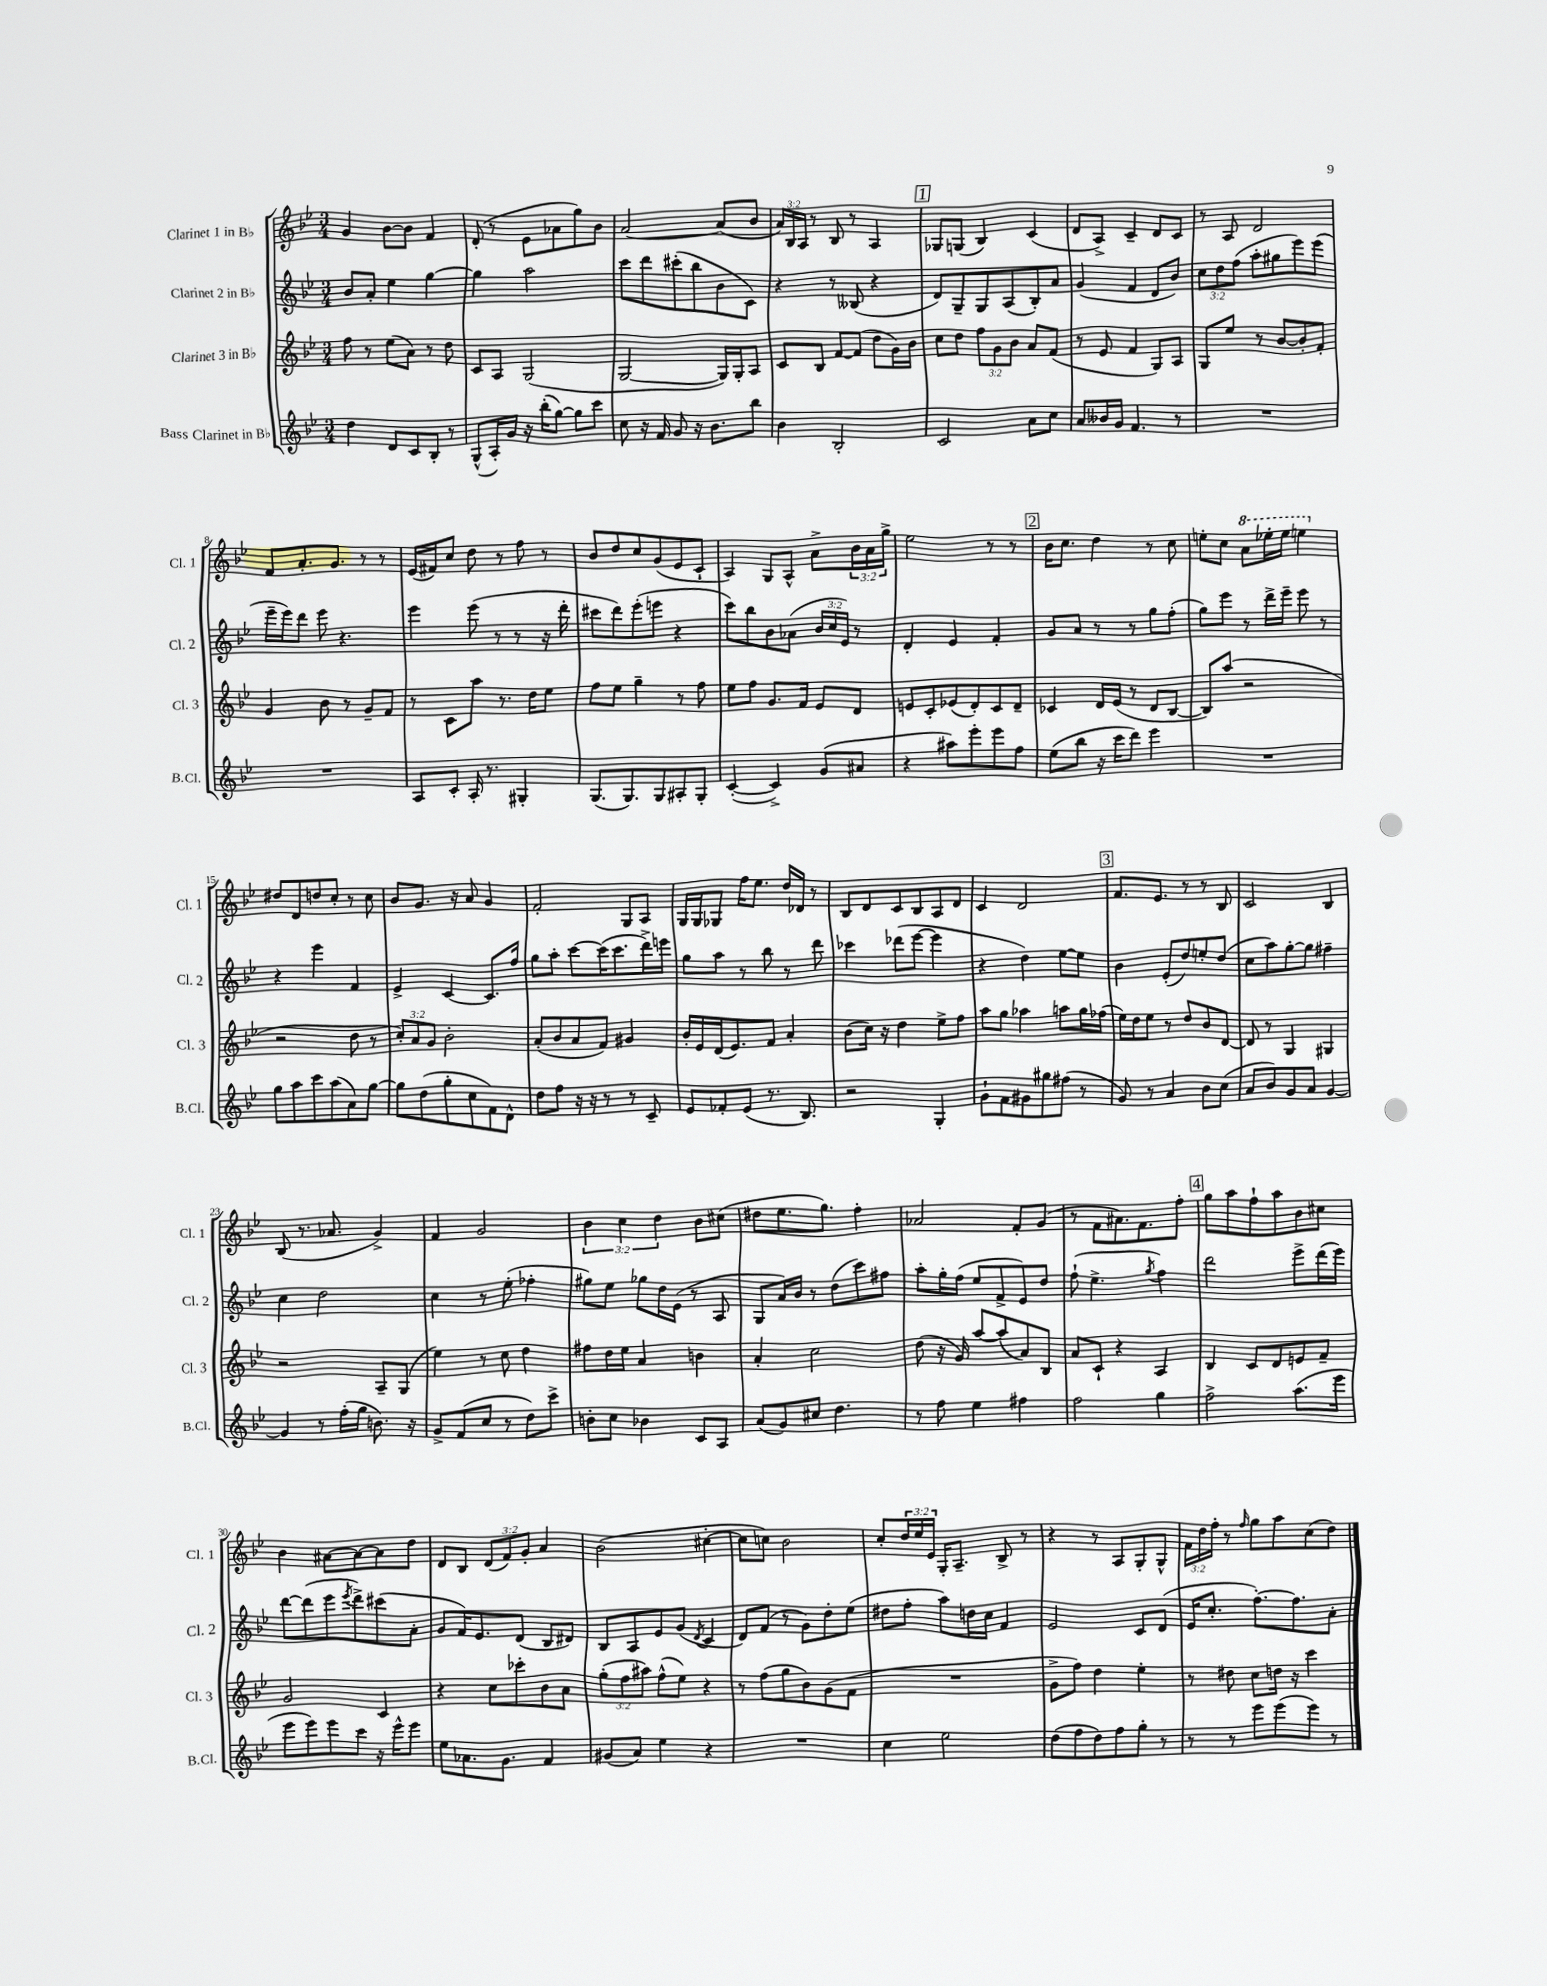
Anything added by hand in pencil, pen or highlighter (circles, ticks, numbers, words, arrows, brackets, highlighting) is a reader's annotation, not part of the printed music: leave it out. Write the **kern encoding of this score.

**kern	**kern	**kern	**kern
*staff4	*staff3	*staff2	*staff1
*clefG2	*clefG2	*clefG2	*clefG2
*k[b-e-]	*k[b-e-]	*k[b-e-]	*k[b-e-]
*M3/4	*M3/4	*M3/4	*M3/4
4dd	8ff	8b-	4g
.	8r	8a'	.
8d	(8ee-	4ee-	[8b-
8c	8a)	.	8b-]
8B-'	8r	[4gg	4f
8r	8dd	.	.
=	=	=	=
(8G^^	8c	4gg]	(8d'
16A')	8A	.	8r
16g	.	.	.
16r	(2G	2aa	8e-
(16bb-'	.	.	.
[8gg)	.	.	8a-
8gg]	.	.	8gg)
8ccc	.	.	8b-
=	=	=	=
8cc	[2G	8ccc	[2a
16r	.	8ddd	.
16f	.	.	.
8g	.	(8ccc#'	.
16r	.	8bb-	.
8.b-	.	.	.
.	16G])	8b-	(8a]
.	16G'	.	.
8bb-	8A	8c)	8b-
=	=	=	=
4b-	8c	4r	24a)
.	.	.	24B-
.	.	.	24A
.	8B-	.	8r
2B-'	[8f	8r	8B-
.	(8f]	(8B--	8r
.	8dd	4r	4A
.	16g)	.	.
.	16b-	.	.
=	=	=	=
2c	8cc	8d)	8G-
.	8dd	8G~	(8G
.	12ff	8G	4B-)
.	12g	.	.
.	.	(8A	.
.	12b-	.	.
8a	8a	8B-')	(4c
8cc	(8f	8a	.
=	=	=	=
8a	8r	(4g	8d
16b--	8e-	.	8A^)
16g	.	.	.
4.f	4f	4f	4c~
.	8G)	8d	8d
8r	8A	8b-)	8c
=	=	=	=
2.r	8G	12cc	8r
.	.	12dd	.
.	8ee-	.	8A
.	.	(12ff	.
.	8r	8aa'	2d
.	[8b-	8gg#	.
.	8b-']	8eee-)	.
.	8f'	(8eee-	.
=	=	=	=
2.r	4g	16eee-~	8f
.	.	16eee-)	.
.	.	8ddd	8.a'
.	8b-	8eee-	.
.	.	.	8.g
.	8r	4.r	.
.	8g~	.	8r
.	8f	.	8r
=	=	=	=
8A	8r	4eee-	(16e-
.	.	.	16f#)
8c'	8c	.	8cc
16A'	8aa	(8eee-	8dd
8.r	.	.	.
.	8.r	8r	8r
4G#'	.	8r	8ff
.	16dd	.	.
.	8ee-	16r	8r
.	.	16ddd'	.
=	=	=	=
(8.G	8ff	8ccc#	8b-
.	8ee-	8ddd)	8dd
8.G)	.	.	.
.	4gg~	(8eee-'	8cc
8G	.	8eee	(8g
8A#'	8r	4r	8e-
8G'	8ff	.	8c`
=	=	=	=
([4c'	8ee-	8ccc)	4A)
.	8ff	8bb-	.
4c^])	8.g	8b-	8G
.	.	(8a-	8A^^
.	16f	.	.
(8g	8e-	24b-	8a^
.	.	24cc	.
.	.	24e-)	.
8a#	8d	8r	24b-
.	.	.	24a
.	.	.	24gg^
=	=	=	=
4r	8e	4d'	2ee-
.	8c'	.	.
8aa#)	(8e-	4e-	.
8eee-'	8d')	.	.
8eee-	8c	4f'	8r
8ff	8d~	.	8r
=	=	=	=
(8ee-	4c-	8g	16b-
.	.	.	8.cc
8bb-	.	8a	.
16r	16d	8r	4dd
16ccc	(16e-	.	.
8ddd)	8r	8r	.
4eee-	8d	8gg	8r
.	[8B-	(8ff'	8cc
=	=	=	=
2.r	8B-])	8gg)	8ee'
.	(8aa	8eee-	8cc
.	2r	8r	8aa
.	.	16ddd^	16eee-'
.	.	16eee-~	16eee-
.	.	8eee-	4eee
.	.	8r	.
=	=	=	=
8gg	2r	4r	8dd#
8aa	.	.	8d
8ccc	.	4eee-	8dd
(8aa	.	.	8cc'
8a)	8dd	4f	8r
[8gg	8r	.	8cc
=	=	=	=
8gg]	12cc')	4e-^	8b-
.	12a	.	.
(8dd	.	.	8.g
.	12g	.	.
8gg'	2b-'	[4c	.
.	.	.	16r
8cc	.	.	8a
8f)	.	8.c]	4g
8d^^	.	.	.
.	.	16ff	.
=	=	=	=
8dd	(8a'	8gg	2f'
8ff	8b-	8aa'	.
16r	8a	[8ccc	.
16r	.	.	.
8r	8f)	(16ccc]	.
.	.	8.ccc	.
8r	4g#	.	8G
8c~	.	16ddd^)	8A
.	.	16eee	.
=	=	=	=
8e-	16b-'	8gg	16G
.	16e-	.	16G
8f-'	(16d	8aa	8G-
.	8.e-)	.	.
(8e-	.	8r	16ff
.	.	.	8.ee-
8.r	8f	8bb-	.
.	4a'	8r	16dd
8.B-)	.	.	16d-
.	.	8ddd	8r
=	=	=	=
2r	(8b-	4ccc-	8B-
.	16cc)	.	8d
.	16r	.	.
.	4dd	(8ddd-	8c
.	.	[8eee-	8B-
4G'	8ee-^	4eee-]	8A
.	8ff	.	8d
=	=	=	=
8g`	8aa	4r	4c
8f	8gg	.	.
8g#	4aa-	4dd)	2d
8gg#	.	.	.
(8ff#	8aa	[8ee-	.
8r	16gg	8ee-]	.
.	(16ff-	.	.
=	=	=	=
8g)	16ee-)	4b-	8.f
.	16dd	.	.
8r	8ee-	.	.
.	.	.	8.e-
4a	8r	(8e-'	.
.	8dd	8dd)	8r
8b-	8b-	8ee'	8r
(8cc	[8d	(8dd	8B-
=	=	=	=
8a	8d]	8cc	2c
8b-)	8r	8aa)	.
8g	4G	[8gg'	.
8a	.	8gg]	.
[4g	4G#	4ff#~	4B-
=	=	=	=
4g]	2r	4cc	(8B-
.	.	.	8.r
8r	.	2dd	.
.	.	.	8.a-
(16ff'	.	.	.
16gg	.	.	.
8.b)	8A~	.	4g^)
.	(8G	.	.
16r	.	.	.
=	=	=	=
8g^	4ee-)	4cc	4f
(8f	.	.	.
8cc	8r	8r	2g
8r	8cc	(8ee-'	.
8dd)	4dd	4ff-'	.
8ccc^	.	.	.
=	=	=	=
8b'	8ff#	8gg#)	6b-
8cc	16dd	8ee-	.
.	.	.	6cc
.	16ee-	.	.
4b-	4a	8gg-	.
.	.	.	6dd
.	.	16dd	.
.	.	(16e-	.
8c	4b	8r	8b-
8A	.	8A	(8cc#
=	=	=	=
(8a	4a'	8G	8dd#
8g)	.	16a)	8.ee-
.	.	16b-	.
8cc#	2cc	8r	.
.	.	.	8.gg)
4.dd	.	(8dd	.
.	.	8ccc)	4ff'
.	.	8ff#	.
=	=	=	=
8r	(8dd	8aa'	2a-
8ff	16r	16gg'	.
.	16g)	(16ff	.
4ee-	[8aa	8ee-	.
.	(8aa]	8f^	.
4ff#	8a)	8e-)	8f'
.	8B-	8dd	(8g
=	=	=	=
2ff	8a	(8ff`	8r
.	8c`	4.ee-^	8f
.	4r	.	8.a#)
.	.	.	8.f
.	.	8qgg	.
4gg	4A	4ff)	.
.	.	.	8ff'
=	=	=	=
2ff^	4B-	2ddd	8gg
.	.	.	8aa
.	8c	.	8ff`
.	8d	.	8aa
(8.aa	8e	8eee-^	8b-
.	8f~	(16ddd	8cc#
16eee-	.	16eee-)	.
=	=	=	=
8eee-	2g	[8ddd	4b-
8eee-)	.	(8ddd]	.
8eee-	.	8eee-	[8a#
.	.	8qeee-	.
8ccc	.	8ddd^)	8a#_
16r	4c	(8ccc#	8a#]
16eee-^^	.	.	.
8eee-	.	8a'	8dd
=	=	=	=
8ee-	4r	8g	8d
8.a-	.	16f)	8B-
.	.	8.e-	.
.	8cc	.	(12d
8.g	.	.	.
.	.	.	12f)
.	8ccc-'	(8d	.
.	.	.	12g'
4f	8b-	8B-	4a
.	8a	8d#)	.
=	=	=	=
(8g#	(12gg'	8B-	(2b-
.	12ff	.	.
8a)	.	8A	.
.	12aa#)	.	.
4ee-	(8ff^^	8e-	.
.	8ee-)	(8g	.
.	.	8qd	.
4r	4r	4c	[4cc#'
=	=	=	=
2.r	8r	8d)	8cc#]
.	(8ff	(8f	8cc)
.	8gg	8r	2b-
.	8b-)	8g)	.
.	(8g	8dd'	.
.	8f	(8ee-	.
=	=	=	=
4cc	2.r	8dd#	8cc'
.	.	8ff'	24dd
.	.	.	24ee-
.	.	.	24e-
2ee-	.	8aa)	16G'
.	.	.	8.A~
.	.	16dd	.
.	.	16cc	.
.	.	4f	8B-^
.	.	.	8r
=	=	=	=
(8dd	8g^	2e-	4r
8ff	8ff)	.	.
8dd)	4dd	.	8r
8ff	.	.	8A
8gg'	4ee-'	8c	8G'
8r	.	(8d	8G^^
=	=	=	=
8r	8r	16e-	24f
.	.	.	24dd
.	.	8.cc'	.
.	.	.	24ff'
8r	8dd#	.	8r
.	.	.	16qqff
8eee-	8cc	[8.ff')	8gg
(8eee-	16dd	.	8aa
.	16r	8.ff]	.
8eee-)	4ccc	.	(8cc
8r	.	8a'	8dd)
==	==	==	==
*-	*-	*-	*-
